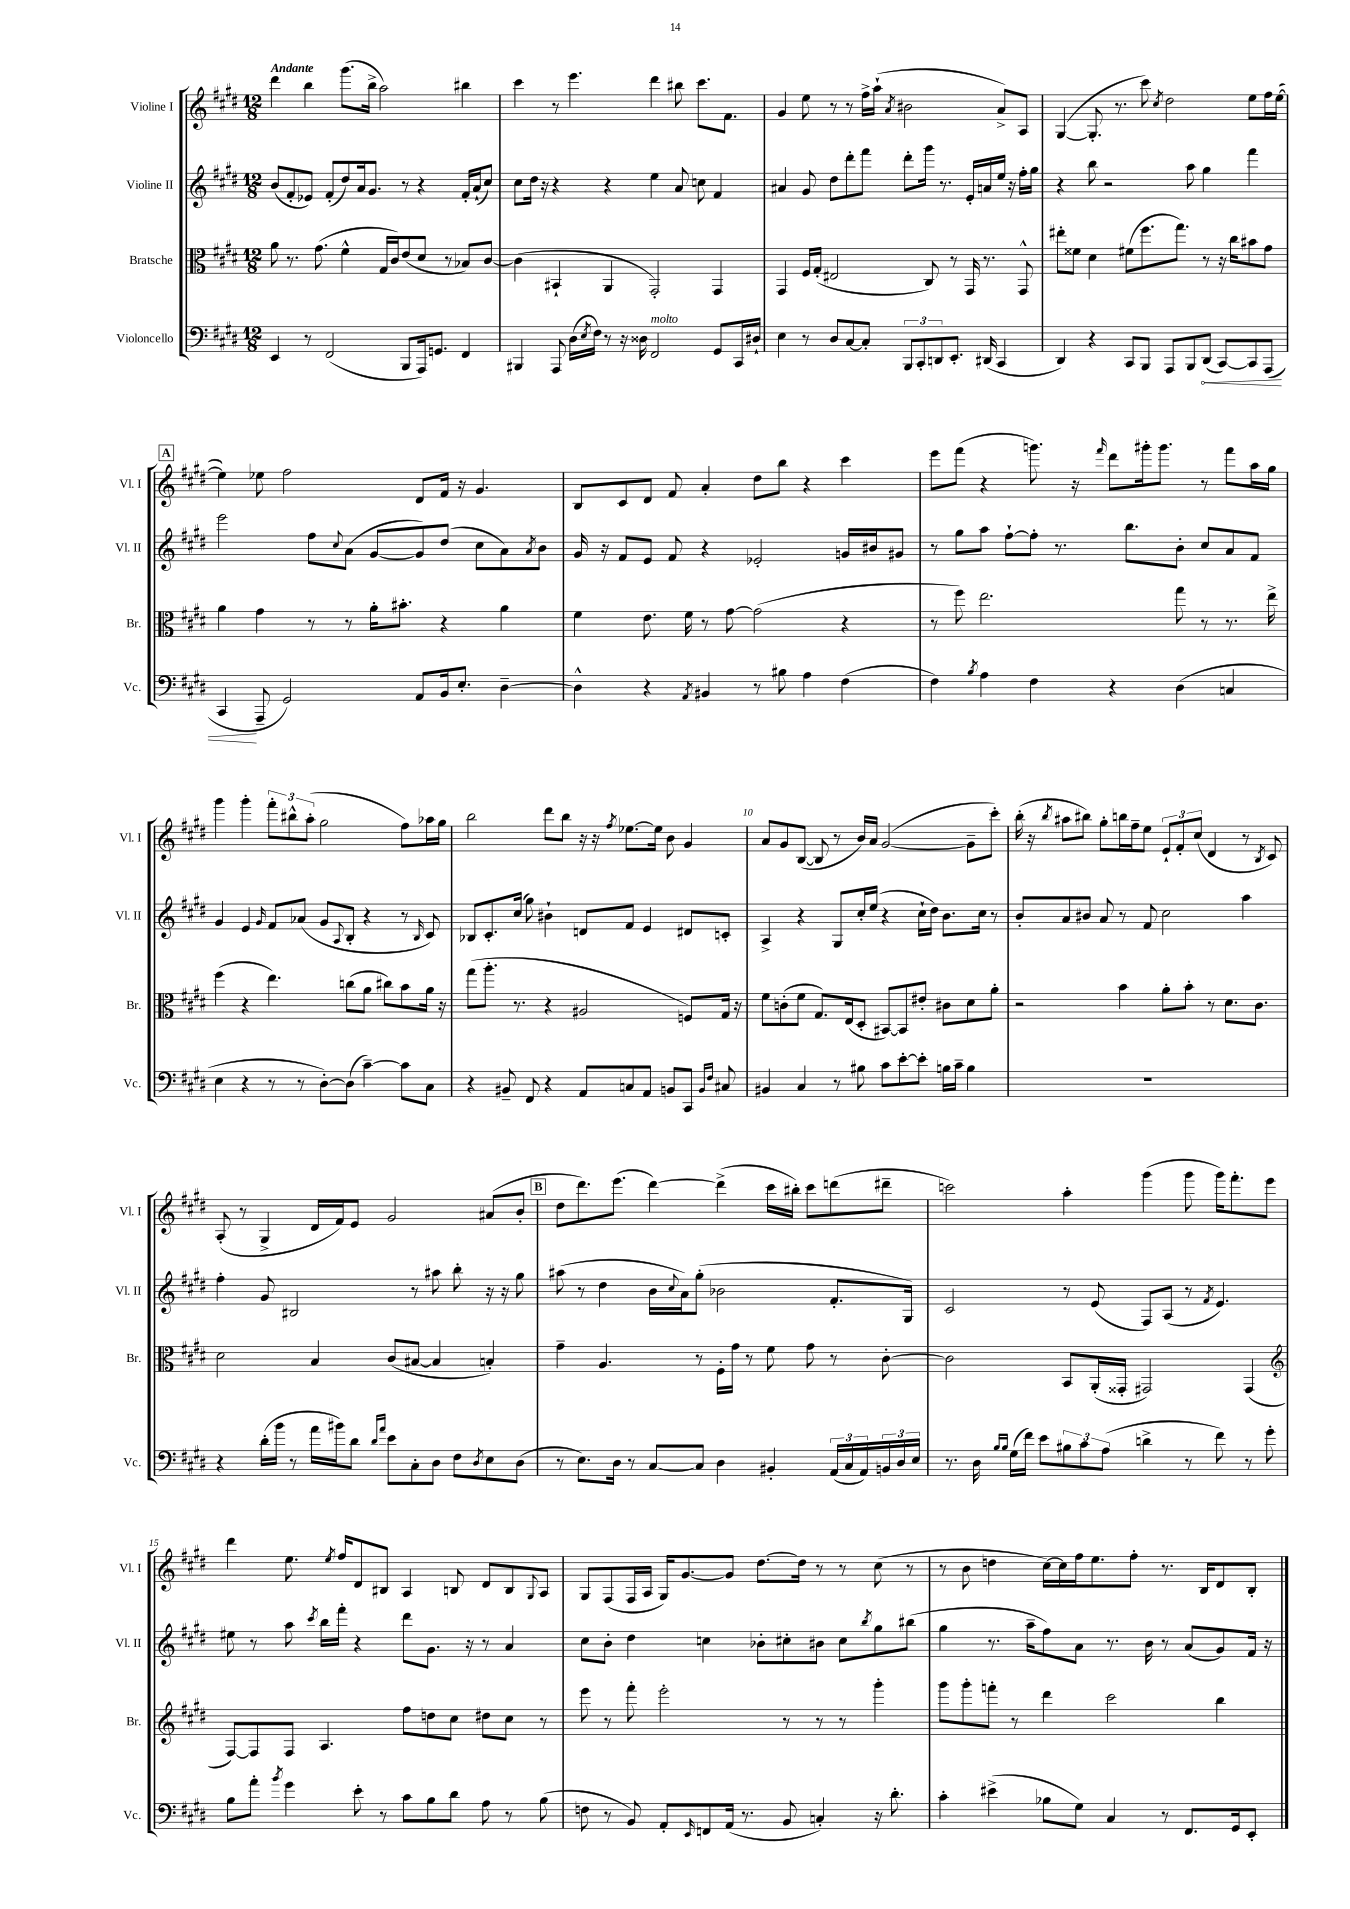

**kern	**dynam	**kern	**kern	**kern
*part4	*part4	*part3	*part2	*part1
*staff4	*staff4	*staff3	*staff2	*staff1
*I"Violoncello	*	*I"Bratsche	*I"Violine II	*I"Violine I
*I'Vc.	*	*I'Br.	*I'Vl. II	*I'Vl. I
*clefF4	*	*clefC3	*clefG2	*clefG2
*k[f#c#g#d#]	*	*k[f#c#g#d#]	*k[f#c#g#d#]	*k[f#c#g#d#]
*M12/8	*	*M12/8	*M12/8	*M12/8
=1	=1	=1	=1	=1
!	!	!	!	!LO:TX:a:B:t=Andante
4EE/	.	8a\	(8b/L	4ddd#\
.	.	8.r	8f#'/	.
8r	.	.	8e-X/J)	4bb\
.	.	(8.g#\	.	.
(2FF#/	.	.	(8f#'/L	.
.	.	4f#^^\	8dd#/)	(8.ggg#\L
.	.	.	16a/k	.
.	.	.	8.g#/J	16bb^\Jk
.	.	16G#/LL	.	2aa\)
.	.	16c#/J)	.	.
8BBB/L	.	(8e/	8r	.
16AAA/k)	.	8d#/J	4r	.
8.GGn/J	.	.	.	.
.	.	8r	.	.
4FF#/	.	8B-X/L)	16f#'/LL	4bb#X\
.	.	.	(16a`/J	.
.	.	[8c#/J	8cc#/J)	.
=2	=2	=2	=2	=2
4BBB#X/	.	(4c#\]	8cc#\L	4ccc#\
.	.	.	16dd#\Jk	.
.	.	.	16r	.
8AAA/	.	4BB#X`/	4r	8r
(16D#\LL	.	.	.	4.eee\
8qE/	.	.	.	.
16F#\JJ)	.	.	.	.
8r	.	4AA/	4r	.
16r	.	.	.	.
16D##X\	.	.	.	.
!LO:TX:a:i:t=molto	!	!	!	!
2FF#/	.	2GG#'/)	4ee\	4ddd#\
.	.	.	8a/	8bb#X\
.	.	.	8ccn\	8.ccc#\L
8GG#/L	.	4GG#/	4f#/	.
.	.	.	.	8.f#\J
16CC#/L	.	.	.	.
16D#X`/JJ	.	.	.	.
=3	=3	=3	=3	=3
4E\	.	4GG#/	4a#X/	4g#/
8r	.	16F#/LL	8g#/	8ee\
.	.	(16G#'/JJ	.	.
8D#/L	.	2E#X/	8dd#\L	8r
[8C#/	.	.	8ddd#'\	8r
8C#'/J]	.	.	8fff#\J	16ff#^\LL
.	.	.	.	(16aa`\JJ
.	.	.	.	8qa/
12BBB/L	.	.	8ddd#'\L	2b#X\
12CC#'/	.	.	.	.
.	.	8C#/)	16ggg#\Jk	.
12DDn/	.	.	.	.
.	.	.	8.r	.
8.EE'/J	.	8r	.	.
.	.	16GG#/	16e'/LL	.
(16DD#X/	.	8.r	16an/	.
4CC#/	.	.	16ee/JJ	8a^/L)
.	.	.	16r	.
.	.	8GG#^^/	16ff#'\LL	8A/J
.	.	.	16gg#\JJ	.
=4	=4	=4	=4	=4
4DD#/)	.	8ee#X'\L	4r	([4G#/
.	.	8f##X\J	.	.
4r	.	4d#\	8bb\	8.G#'/]
.	.	.	2r	.
.	.	.	.	8.r
8CC#/L	.	(8f#X\L	.	.
8BBB/J	.	8.ff#\	.	8ccc#\)
.	.	.	.	8qcc#/
8AAA/L	.	.	.	2dd#\
.	.	8.gg#\J)	.	.
8BBB/	.	.	8aa\	.
!	!LO:HP:b	!	!	!
(8DD#/J	<	8r	4gg#\	.
[8CC#/L)	.	16r	.	.
.	.	16cc#\KL	.	.
8CC#/]	.	8b#X\	4fff#\	8ee\L
(8AAA/J	.	8g#\J	.	16ff#\L
.	.	.	.	([16ee\JJ
!!LO:LB:g=z
!!LO:REH:place=s1:t=A
=5	=5	=5	=5	=5
4CC#/	.	4a\	2eee\	4ee\])
8AAA~/	[	4g#\	.	8ee-X\
2GG#/)	.	.	.	2ff#\
.	.	8r	8ff#\L	.
.	.	.	8qqcc#/	.
.	.	8r	(8a\J	.
.	.	16a'\KL	[8g#/L	.
.	.	8.b#X'\J	.	.
8AA/L	.	.	8g#/])	8d#/L
16BB/k	.	4r	(8dd#/J	16f#/Jk
8.E'/J	.	.	.	16r
.	.	.	8cc#\L	4.g#/
[4D#~\	.	4a\	8a\)	.
.	.	.	8qa/	.
.	.	.	8b\J	.
=6	=6	=6	=6	=6
4D#^^\]	.	4f#\	16g#/	8B/L
.	.	.	16r	.
.	.	.	8f#/L	8c#/
4r	.	8.e\	8e/J	8d#/J
.	.	.	8f#/	8f#/
.	.	16f#\	.	.
8qAA/	.	.	.	.
4BB#X/	.	8r	4r	4a'/
.	.	[8g#\	.	.
8r	.	(2g#\]	2e-X'/	8dd#\L
8B#X\	.	.	.	8bb\J
4A\	.	.	.	4r
(4F#\	.	4r	16gn/LL	4ccc#\
.	.	.	16b#X/J	.
.	.	.	8g#X/J	.
=7	=7	=7	=7	=7
4F#\)	.	8r	8r	8eee\L
.	.	8ff#\)	8gg#\L	(8fff#\J
8qB/	.	.	.	.
4A\	.	2.ee\	8aa\J	4r
.	.	.	[8ff#`\L	.
4F#\	.	.	8ff#'\J]	8.gggn\)
.	.	.	8.r	.
.	.	.	.	16r
.	.	.	.	16qqfff#/
4r	.	.	.	8ddd#\L
.	.	.	8.bb\L	.
.	.	.	.	16ggg#X'\k
.	.	.	.	8.ggg#\J
(4D#\	.	8gg#\	8b'\J	.
.	.	8r	8cc#/L	8r
4Cn/	.	8.r	8a/	8fff#\L
.	.	.	8f#/J	16aa\L
.	.	16ee^\	.	16gg#\JJ
!!LO:LB:g=z
=8	=8	=8	=8	=8
4E\	.	(4ff#\	4g#/	4ggg#\
4r	.	4r	4e/	4ggg#'\
.	.	.	16qqg#/	.
8r	.	4.ee\)	8f#/L	12fff#'\L
.	.	.	.	12bb#X^^\
8r	.	.	(8a-X/J	.
.	.	.	.	(12aa'\J
[8D#'\L)	.	.	8g#/L	2gg#\
.	.	.	8qqA/	.
(8D#\J]	.	(8ccn\L	8B'/J	.
[4c#~\)	.	8a\J	4r	.
.	.	8cc#X\L)	.	.
8c#\L]	.	8b\	8r	8ff#\L)
.	.	.	16qqB/	.
8C#\J	.	16a\Jk	8c#/)	16aa-X\L
.	.	16r	.	16gg#\JJ
=9	=9	=9	=9	=9
4r	.	(8gg#\L	8B-X/L	2bb\
.	.	8.aa'\J	8.c#'/	.
8BB#X~/	.	.	.	.
.	.	8.r	(16cc#/Jk	.
8FF#/	.	.	8gg#\)	.
4r	.	4r	4b#X`\	8ddd#\L
.	.	.	.	8bb\J
8AA/L	.	2A#X/	8dn/L	16r
.	.	.	.	16r
.	.	.	.	8qff#/
8Cn/	.	.	8f#/J	[8.ee-X\L
8AA/J	.	.	4e/	.
.	.	.	.	16ee-\Jk]
8BBn/L	.	.	.	8b\
8CC#/J	.	8Fn/L)	8d#X/L	4g#/
16qqBB/LL	.	.	.	.
16qqF#/JJ	.	.	.	.
8C#X/	.	16G#/Jk	8cn'/J	.
.	.	16r	.	.
=10	=10	=10	=10	=10
4BB#X/	.	8f#\L	4A^/	8a/L
.	.	(8cn'\	.	8g#/
4C#/	.	8f#\J	4r	([8B/J
.	.	8.G#/L)	.	8B/]
8r	.	.	8G#/L	8r
.	.	(16E/k	.	.
8B#X\	.	8D#'/J	16cc#'/L	16b/LL)
.	.	.	(16ee/JJ	16a/JJ
8c#\L	.	[8BB#X/L)	4r	([2g#/
[8e'\	.	8BB#/]	.	.
8e'\J]	.	8e#X'/J	16cc#`\LL	.
.	.	.	16dd#\JJ)	.
16Bn\LL	.	8c#X\L	8.b\L	.
16c#~\JJ	.	.	.	.
4B\	.	8d#\	.	8g#~\L]
.	.	.	16cc#\Jk	.
.	.	8a'\J	8r	8ccc#'\J)
=11	=11	=11	=11	=11
1.r	.	2r	8b'/L	(16bb'\
.	.	.	.	16r
.	.	.	.	8qbb/
.	.	.	8a/	8aa#X\L
.	.	.	8b#X/J	8bb#X\J)
.	.	.	8a/	8gg#'\L
.	.	4b\	8r	16bbn\L
.	.	.	.	16ff#~\J
.	.	.	8f#/	8ee\J
.	.	8a'\L	2cc#\	12e`/L
.	.	.	.	12f#'/
.	.	8b'\J	.	.
.	.	.	.	(12cc#/J
.	.	8r	.	4d#/
.	.	8.d#\L	.	.
.	.	.	4aa\	8r
.	.	8.c#\J	.	.
.	.	.	.	8qB/
.	.	.	.	8c#/)
!!LO:LB:g=z
=12	=12	=12	=12	=12
4r	.	2d#\	4ff#'\	(8A'/
.	.	.	.	8r
(16d#'\LL	.	.	8g#/	4G#^/
16b\JJ	.	.	.	.
8r	.	.	2B#X/	.
16a\LL	.	4B/	.	16d#/LL
16b#X\J)	.	.	.	16f#/J)
8d#\J	.	.	.	8e/J
16qqd#/LL	.	.	.	.
16qqa/JJ	.	.	.	.
8e\L	.	(8c#/L	.	2g#/
8C#'\	.	[8B#X/J	8r	.
8D#\J	.	4B#/]	8aa#X\	.
8F#\L	.	.	8bb'\	.
8qD#/	.	.	.	.
8E\	.	4Bn'/)	16r	(8a#X/L
.	.	.	16r	.
(8D#\J	.	.	8gg#\	8b'/J
!!LO:REH:place=s1:t=B
=13	=13	=13	=13	=13
8r	.	4g#~\	(8aa#X\	8dd#\L
8.E\L)	.	.	8r	8.ddd#\)
.	.	4.A/	4dd#\	.
16D#\Jk	.	.	.	(8.eee\J
8r	.	.	.	.
[8C#/L	.	.	16b\LL	[4ddd#\)
.	.	.	8qqcc#/	.
.	.	.	16a\J)	.
8C#/J]	.	8r	(8gg#'\J	.
4D#\	.	16F#'\LL	2b-X\	(4ddd#^\]
.	.	16g#\JJ	.	.
.	.	8r	.	.
4BB#X'/	.	8f#\	.	16ccc#\LL
.	.	.	.	16bb#X'\JJ)
.	.	8g#\	.	8ccc#\L
(24AA/LL	.	8r	8.f#'/L	(8dddn\
24C#/	.	.	.	.
24AA/)	.	.	.	.
24BBn/	.	[8c#'\	.	8ddd#X~\J
24D#/	.	.	.	.
.	.	.	16G#/Jk)	.
24E/JJ	.	.	.	.
=14	=14	=14	=14	=14
8.r	.	2c#\]	2c#/	2cccn\)
16D#\	.	.	.	.
16qqB/LL	.	.	.	.
16qqB/JJ	.	.	.	.
(16G#\LL	.	.	.	.
16f#\JJ)	.	.	.	.
8e\L	.	.	.	.
12B#X\	.	8BB/L	8r	4aa'\
12c#\	.	.	.	.
.	.	(16AA'/L	(8e/	.
(12A\J	.	.	.	.
.	.	16GG##X'/JJ	.	.
4dn^\	.	2GG#X/)	8F#/L)	(4ggg#\
.	.	.	(8A/J	.
8r	.	.	8r	8ggg#\
.	.	.	8qf#/	.
8f#\)	.	.	4.e/)	16ggg#\KL)
.	.	.	.	8.fff#'\
8r	.	(4GG#/	.	.
8g#'\	.	.	.	8eee\J
!!LO:LB:g=z
=15	=15	=15	=15	=15
*	*	*clefG2	*	*
8B\L	.	[8F#/L)	8ee#X\	4ddd#\
8a'\J	.	8F#/]	8r	.
8qb/	.	.	.	.
4g#\	.	8F#/J	8aa\	8.ee\
.	.	.	8qccc#/	.
.	.	4.A/	16bb\LL	.
.	.	.	.	8qee/
.	.	.	16fff#'\JJ	16ff#/KL
8e'\	.	.	4r	8d#/
8r	.	.	.	8B#X/J
8c#\L	.	8ff#\L	8ddd#\L	4A/
8B\	.	8ddn\	8.g#\J	.
8d#\J	.	8cc#\J	.	8Bn/
.	.	.	16r	.
8A\	.	8dd#X\L	8r	8d#/L
8r	.	8cc#\J	4a/	8B/
.	.	.	.	8qqG#/
(8B\	.	8r	.	8A/J
=16	=16	=16	=16	=16
8Fn\	.	8eee\	8cc#\L	8G#/L
8r	.	8r	8b'\J	(8F#/
8BB/)	.	8fff#'\	4dd#\	16F#/L
.	.	.	.	16A/JJ
8AA'/L	.	2eee'\	.	16G#/KL)
.	.	.	.	[8.g#/
16qqEE/	.	.	.	.
8FFn/	.	.	4ccn\	.
(16AA/Jk	.	.	.	8g#/J]
8.r	.	.	.	.
.	.	.	8b-X'\L	[8.dd#\L
8BB/	.	8r	8cc#X'\	.
.	.	.	.	16dd#\Jk]
4Cn'/)	.	8r	8b#X\J	8r
.	.	8r	8cc#\L	8r
.	.	.	8qbb/	.
16r	.	4ggg#'\	8gg#\	(8cc#\
8.d#'\	.	.	.	.
.	.	.	(8bb#X\J	8r
=17	=17	=17	=17	=17
4c#'\	.	8ggg#\L	4gg#\	8r
.	.	8ggg#'\	.	8b\
(4e#X^\	.	8fffn'\J	8.r	4ddn\
.	.	8r	.	.
.	.	.	16aa~\KL	.
8B-X\L	.	4ddd#\	8ff#\)	[16cc#\LL)
.	.	.	.	16cc#\]
8G#\J)	.	.	8a\J	16ff#\J
.	.	.	.	8.ee\
4C#/	.	2ccc#\	8.r	.
.	.	.	.	8ff#'\J
.	.	.	16b\	.
8r	.	.	8r	8.r
8.FF#/L	.	.	(8a/L	.
.	.	.	.	16B/KL
.	.	4bb\	8g#/)	8d#/
16GG#/k	.	.	.	.
8EE'/J	.	.	16f#/Jk	8B'/J
.	.	.	16r	.
==	==	==	==	==
*-	*-	*-	*-	*-
